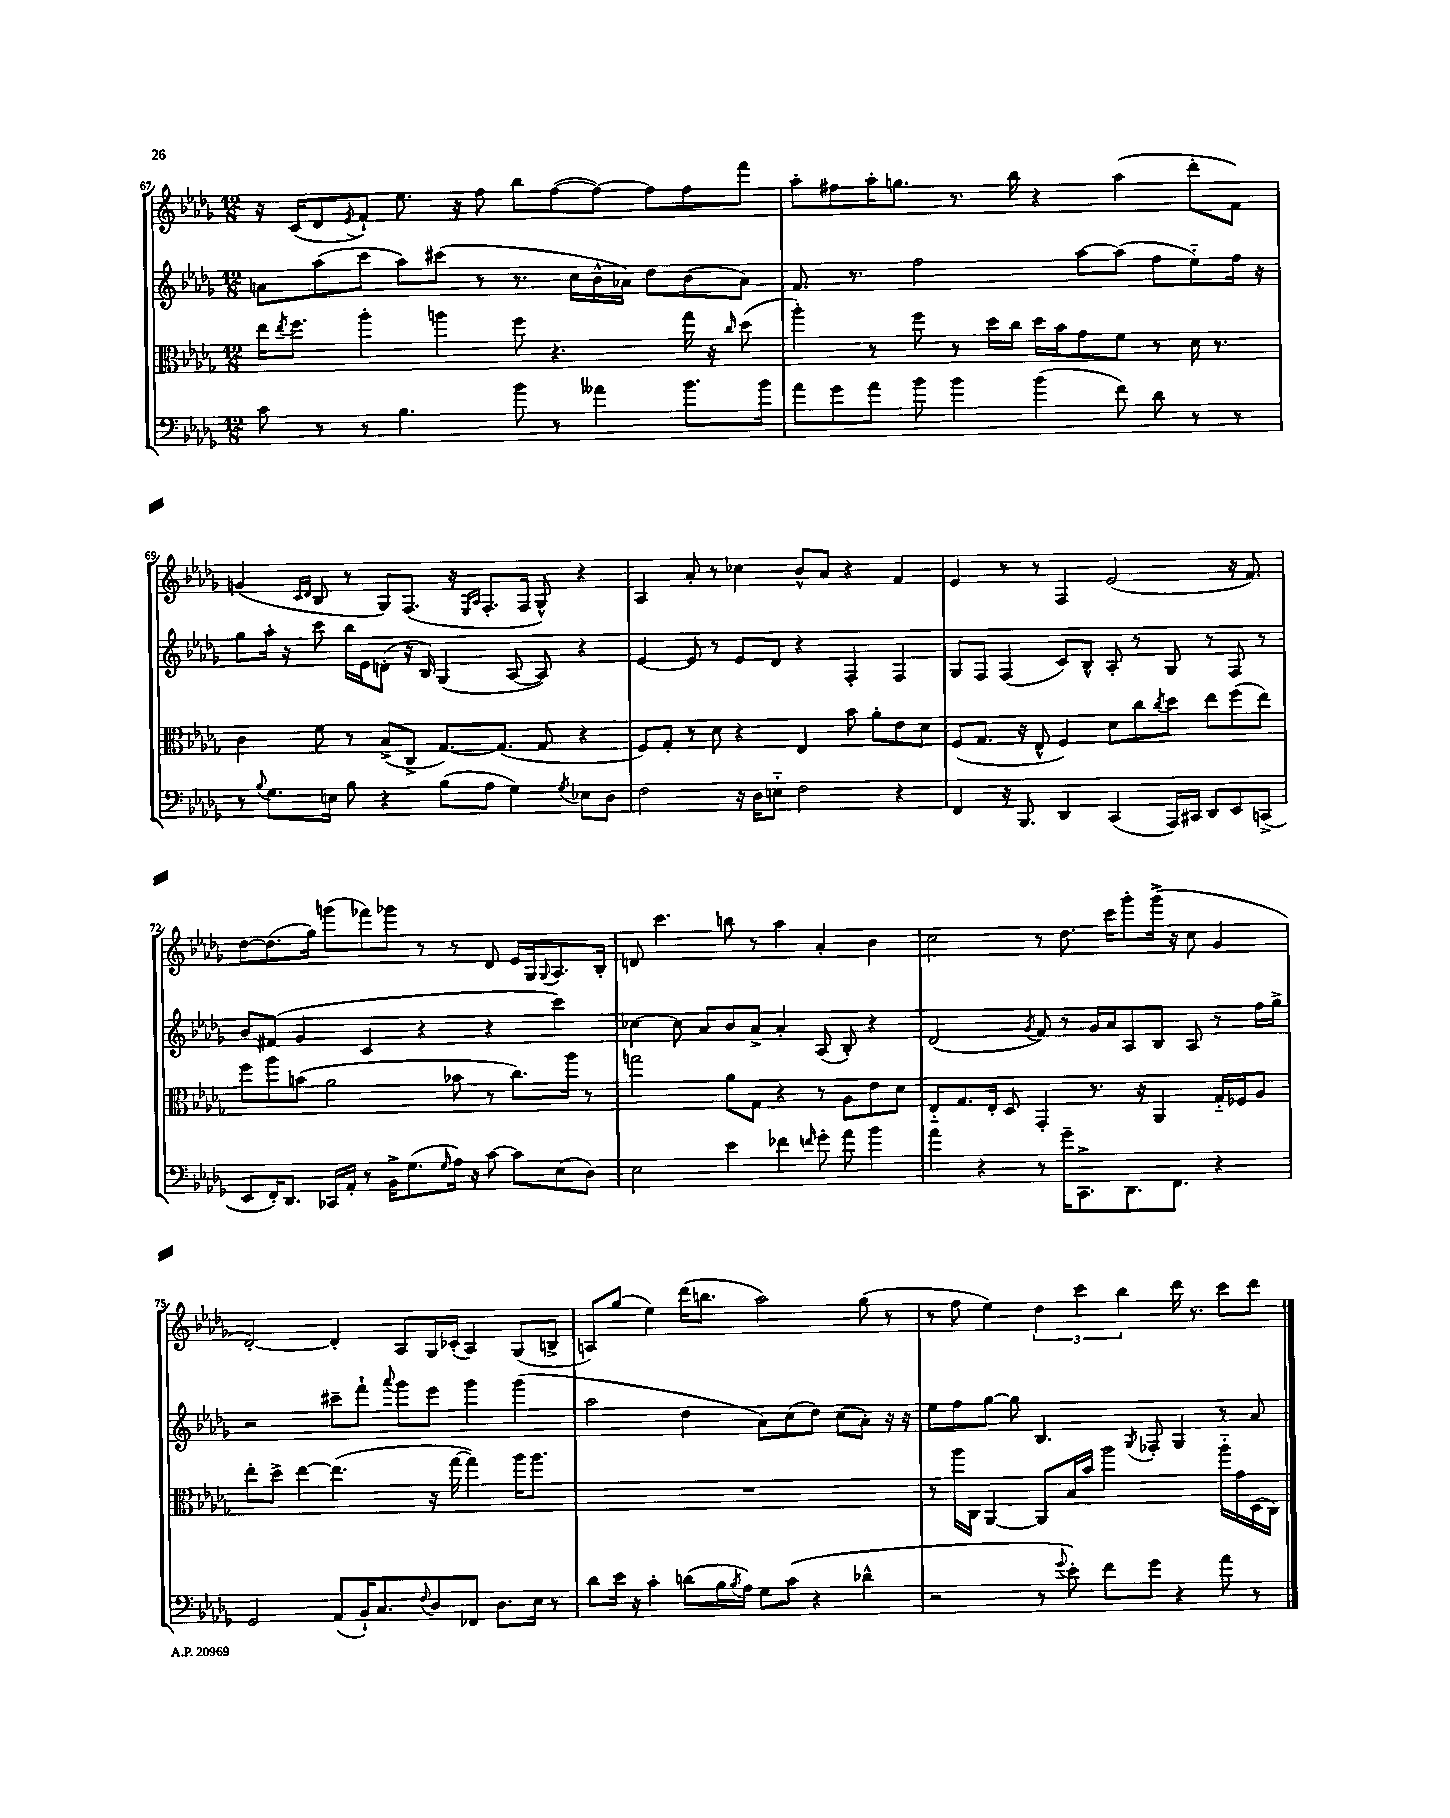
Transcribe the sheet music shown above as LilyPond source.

<<
\new StaffGroup <<
\new Staff = "s0" {
    \clef treble \key des \major \numericTimeSignature \time 12/8
    r16 c'16( des'8 \acciaccatura { ees'8 } f'8-!) ees''8. r16 f''8 bes''8 f''8~( f''8~) f''8 f''8 f'''8 |
    aes''8-. fis''8 aes''16-. g''8. r8. bes''16 r4 aes''4( des'''8-. f'8) |
    g'4( \grace { c'16 des'16 } bes8 r8 ges8) f8.( r16 \grace { ees16 aes16 } f8.-. f16 ges8-^) r4 |
    aes4 aes'8-. r8 ces''4 bes'8-^ aes'8 r4 f'4 |
    ees'4 r8 r8 f4 ees'2( r16 f'8.) |
    des''8~ des''8.( ges''16) g'''8( fes'''8) ges'''8 r8 r8 des'8 ees'16 ges16 \appoggiatura { ges8 } aes8. bes16-. |
    d'8 c'''4. b''8 r8 aes''4 aes'4-. bes'4 |
    c''2 r8 des''8. c'''16 ges'''8-. ges'''16->( r16 c''8 ges'4 |
    des'2~-.) des'4-. aes8 ges16 ces'16-.( aes4) ges8( b8-> |
    a8) ges''8( ees''4) des'''16( b''8. aes''2) ges''8( r8 |
    r8 f''8 ees''4) \tuplet 3/2 { des''4 c'''4 bes''4 } des'''16 r8. c'''8 des'''8 \bar "|." |
}
\new Staff = "s1" {
    \clef treble \key des \major \numericTimeSignature \time 12/8
    a'8 aes''8( c'''8 aes''8) cis'''8( r8 r8. c''16 bes'16-^ aes'16) des''8 bes'8( aes'8) |
    f'8. r8. f''2 aes''8~ aes''8( f''8 ees''8-_) f''16 r16 |
    ges''8 aes''16-. r16 c'''8 bes''16 ees'16 d'8-.( r16 bes16) ges4( aes8~ aes8) r4 |
    ees'4~ ees'8 r8 ees'8 des'8 r4 f4-. f4 |
    ges8 f8 f4( c'8) bes8-^ aes8-. r8 ges8 r8 f8 r8 |
    bes'8 fis'8( ges'4 c'4 r4 r4 c'''4) |
    ces''4~ ces''8 aes'8 bes'8 aes'8-> aes'4-. aes8( bes8-.) r4 |
    des'2( \acciaccatura { ges'8 } f'8) r8 ges'16 aes'16 aes8 bes8 aes8 r8 f''16 ges''16-> |
    r2 cis'''8-- f'''8-! \appoggiatura { aes'''8 } ges'''8 ees'''8 ges'''4 ges'''4( |
    aes''2 des''4 aes'8) c''8( des''8) c''8( aes'8-.) r16 r16 |
    ees''8 f''8 ges''8~ ges''8 bes4. \acciaccatura { ges8 } fes8-. ges4 r8 aes'8 \bar "|." |
}
\new Staff = "s2" {
    \clef alto \key des \major \numericTimeSignature \time 12/8
    ees''16 \acciaccatura { ees''8 } f''8. aes''4-. a''4 f''8 r4. ges''16 r16 \grace { c''16 } des''8( |
    aes''4-.) r8 f''8 r8 des''16 c''16 des''16 bes'16 ges'8 f'8 r8 des'16 r8. |
    c'4 f'8 r8 bes8->( c8-> ges8.~) ges8.( ges8 r4 |
    f8) ges8-. r8 des'8 r4 ees4 bes'8 aes'8-. ees'8 des'8 |
    f8( ges8. r16 ees8-^ f4) des'8 c''8 \acciaccatura { c''8 } des''8 ees''8 f''8( ees''8) |
    f''8 aes''8 b'8( aes'2 bes'8 r8 c''8.) aes''16 r8 |
    g''2 aes'8 ges8 r4 r8 aes8 ees'8 des'8 |
    ees8-_ ges8. ees16-. des8 ges,4-. r8. r16 aes,4 ges16-_ fes16 aes8 |
    ees''8-. des''8-> ees''4~ ees''4.( r16 ges''16~ ges''4) aes''16 aes''8. |
    R1. |
    r8 aes''16 c16 aes,4~ aes,8 bes16 bes'16 aes''2 aes''16-_ ges'16 des16( c16) \bar "|." |
}
\new Staff = "s3" {
    \clef bass \key des \major \numericTimeSignature \time 12/8
    c'8 r8 r8 bes4. bes'8 r8 aeses'4 bes'8. bes'16 |
    aes'8 ges'8 aes'8 bes'8 bes'4 bes'4( f'8) des'8 r8 r8 |
    r8 \appoggiatura { bes8 } ges8. e16 bes8 r4 bes8( aes8 ges4) \acciaccatura { ges8 } ees8 des8 |
    f2 r16 des16 e8-_ f2 r4 |
    f,4 r16 bes,,8. des,4 c,4( aes,,16) cis,16 des,8 ees,8 c,8->( |
    ees,8 f,16-.) des,8. ces,16 aes,16-. r8 bes,16-> ges8.( \grace { ges16 } aes16) r16 c'8~ c'8 ees8( des8) |
    ees2 ees'4 fes'4 \grace { f'16 } ges'8-. aes'8 bes'4 |
    aes'4 r4 r8 ges'16-- c,8.-> des,8. f,8. r4 |
    ges,2 aes,8( bes,16-!) c8. \appoggiatura { f8 } des8 fes,8 des8. ees16 r8 |
    des'8 ees'16 r16 c'4-. d'8( bes16 \acciaccatura { bes8 } aes16) ges8 c'8( r4 des'4-^ |
    r2 r8 \appoggiatura { ges'8 } ees'8-.) f'8 ges'8 r4 aes'8 r8 \bar "|." |
}
>>
>>
\layout { \context { \Score currentBarNumber = #67 } }
